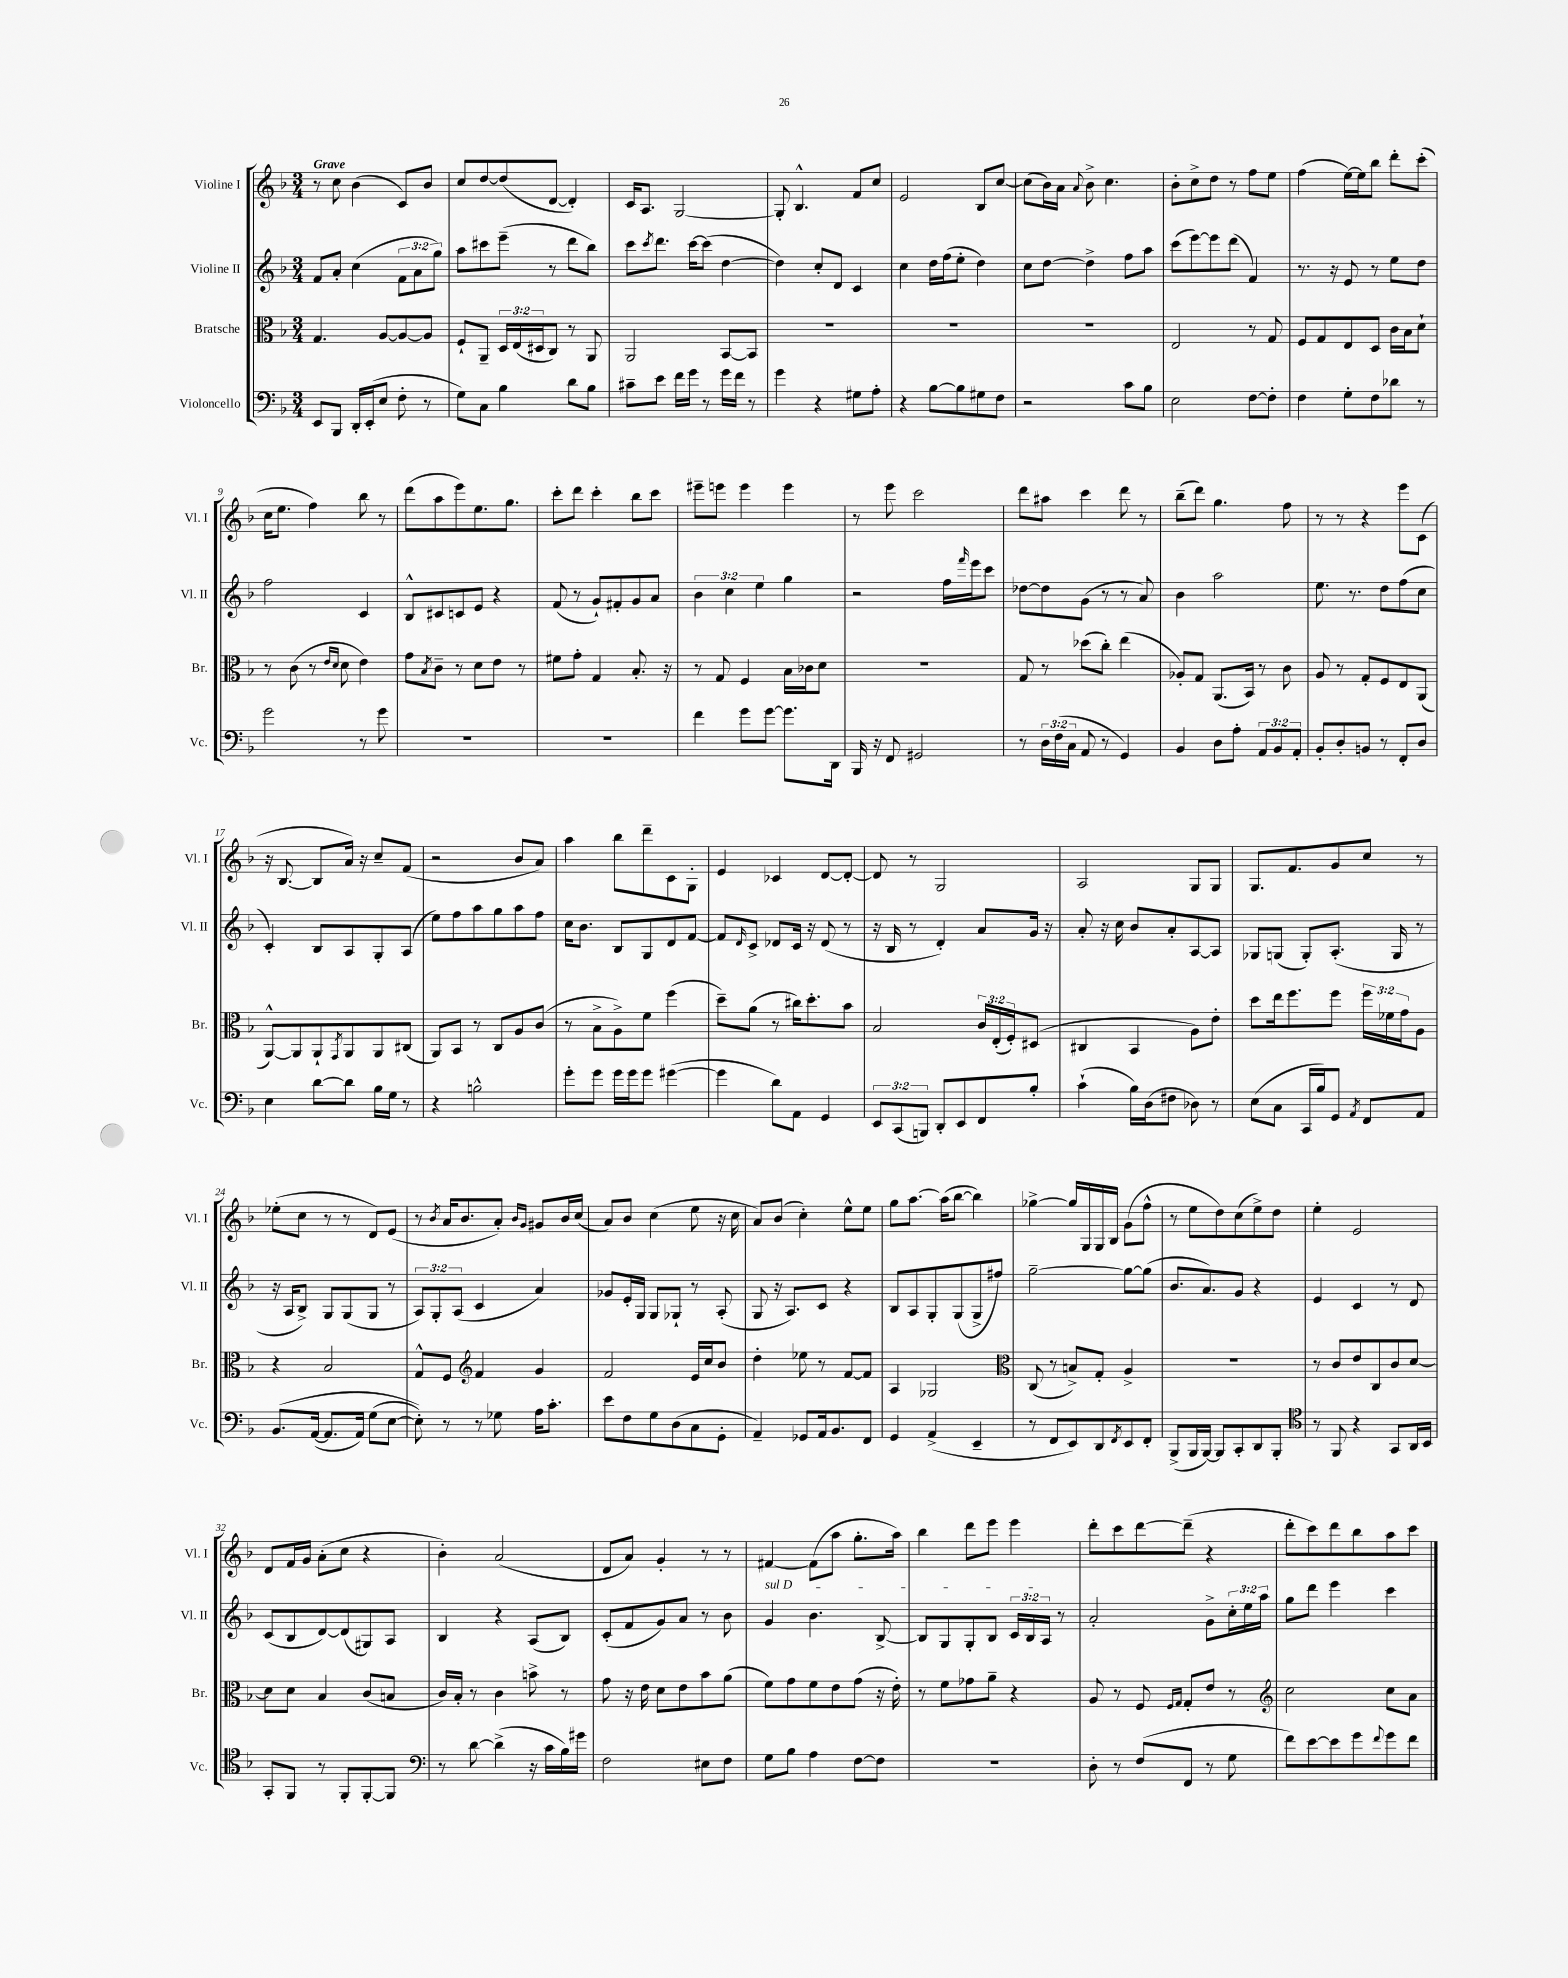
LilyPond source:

<<
\new StaffGroup <<
\new Staff = "s0" \with { instrumentName = "Violine I" shortInstrumentName = "Vl. I" } {
    \clef treble \key f \major \numericTimeSignature \time 3/4 \tempo "Grave"
    r8 c''8 bes'4( c'8) bes'8 |
    c''8 d''8~ d''8( d'8~ d'4-.) |
    c'16 a8. g2~ |
    g8-. bes4.-^ f'8 c''8 |
    e'2 bes8 c''8~ |
    c''8( bes'16) a'16 \appoggiatura { a'8 } bes'8-> c''4. |
    bes'8-. c''8-> d''8 r8 f''8 e''8 |
    f''4( e''16~) e''16 bes''8 d'''8-. c'''8-.( |
    c''16 e''8. f''4) bes''8 r8 |
    d'''8( a''8 e'''8) e''8. g''8. |
    c'''8-. d'''8 c'''4-. bes''8 c'''8 |
    eis'''8-- e'''8 e'''4 e'''4 |
    r8 e'''8 c'''2 |
    d'''8 ais''8 c'''4 d'''8 r8 |
    bes''8--( d'''8) g''4. f''8 |
    r8 r8 r4 e'''8 c'8( |
    r16 bes8.~ bes8 a'16) r16 c''8-- f'8( |
    r2 bes'8 a'8) |
    a''4 bes''8 d'''8-- c'8 g8-. |
    e'4 ces'4 d'8~ d'8~-. |
    d'8 r8 g2 |
    a2 g8 g8 |
    g8. f'8. g'8 c''8 r8 |
    ees''8-.( c''8 r8 r8 d'8) e'8( |
    r8 \acciaccatura { bes'8 } a'16 bes'8. a'8-.) \grace { bes'16 g'16 } gis'8 bes'16 c''16( |
    a'8) bes'8 c''4( e''8 r16 c''16 |
    a'8) bes'8( c''4-.) e''8-^ e''8 |
    g''8 a''8.~ a''16( bes''8~ bes''4) |
    ges''4~-> ges''16 g16 g16 bes16 g'8( f''8-^ |
    r8 e''8 d''8) c''8( e''8->) d''8 |
    e''4-. e'2 |
    d'8 f'16 g'16 a'8-.( c''8 r4 |
    bes'4-.) a'2( |
    d'8 a'8) g'4-. r8 r8 |
    fis'4~ fis'8( a''8 g''8.-. a''16) |
    bes''4 d'''8 e'''8 e'''4 |
    d'''8-. c'''8 d'''8~ d'''8--( r4 |
    d'''8-. c'''8) d'''8 bes''8 a''8 c'''8 \bar "|." |
}
\new Staff = "s1" \with { instrumentName = "Violine II" shortInstrumentName = "Vl. II" } {
    \clef treble \key f \major \numericTimeSignature \time 3/4 \override Staff.TupletNumber.text = #tuplet-number::calc-fraction-text
    f'8 a'8-. c''4( \tuplet 3/2 { f'8 a'8 g''8) } |
    a''8 cis'''8 e'''8--( r8 d'''8 bes''8) |
    c'''8 \acciaccatura { c'''8 } d'''8. c'''16~ c'''8( d''4~ |
    d''4) c''8-. d'8 c'4 |
    c''4 d''16 f''16( e''8-. d''4) |
    c''8 d''8~ d''4-> f''8 a''8 |
    c'''8( e'''8~) e'''8 d'''8( f'4) |
    r8. r16 e'8 r8 e''8 d''8 |
    f''2 c'4 |
    bes8-^ cis'8 c'8 e'8 r4 |
    f'8( r8 g'8-!) fis'8-. g'8 a'8 |
    \tuplet 3/2 { bes'4 c''4 e''4 } g''4 |
    r2 f''16 \grace { f'''16 } e'''16 c'''8 |
    des''8~ des''8 g'8( r8 r8 a'8) |
    bes'4 a''2 |
    e''8. r8. d''8 f''8( c''8 |
    c'4-.) bes8 a8 g8-. a8( |
    e''8) f''8 a''8 g''8 a''8 f''8 |
    c''16 bes'8. bes8 g8 d'8 f'8~ |
    f'8 \grace { d'16 } c'8-> des'8 c'16 r16 des'8( r8 |
    r16 bes16 r8 d'4-.) a'8 g'16 r16 |
    a'8-. r16 c''16 bes'8 a'8-. a8~ a8 |
    ges8 g8( g8-.) a8.-.( g16 r8 |
    r16 a16 bes8->) g8 g8( g8 r8 |
    \tuplet 3/2 { a8) g8-. a8( } c'4 a'4) |
    ges'8 e'16-. g16 g8 ges8-! r8 a8-.( |
    g8 r16 a8.) c'8 r4 |
    bes8 a8 g8-. g8( g8-> fis''8) |
    g''2~-- g''8~ g''8( |
    bes'8. a'8.) g'8 r4 |
    e'4 c'4 r8 d'8 |
    c'8( bes8 d'8~) d'8( gis8) a8 |
    bes4 r4 a8( bes8) |
    c'8-.( f'8 g'8) a'8 r8 bes'8 |
    \once \override TextSpanner.bound-details.left.text = \markup { \italic "sul D" } g'4\startTextSpan bes'4. bes8~-> |
    bes8 g8 g8-. bes8 \tuplet 3/2 { c'16 bes16 a16\stopTextSpan } r8 |
    a'2-. g'8-> \tuplet 3/2 { c''16-. e''16 a''16 } |
    g''8 d'''8 e'''4 c'''4 \bar "|." |
}
\new Staff = "s2" \with { instrumentName = "Bratsche" shortInstrumentName = "Br." } {
    \clef alto \key f \major \numericTimeSignature \time 3/4 \override Staff.TupletNumber.text = #tuplet-number::calc-fraction-text
    g4. a8~ a8~ a8 |
    f8-! a,8-- \tuplet 3/2 { d16 e16( dis16 } c8) r8 a,8 |
    a,2 bes,8~ bes,8 |
    R2. |
    R2. |
    R2. |
    e2 r8 g8 |
    f8 g8 e8 d8 c'16 bes16 d'8-! |
    r8 c'8( r8 \grace { e'16 d'16 } d'8 e'4) |
    g'8 \acciaccatura { bes8 } c'8-- r8 d'8 e'8 r8 |
    fis'8 g'8-. g4 bes8.-. r16 |
    r8 g8 f4 bes16 ces'16 d'8 |
    R2. |
    g8 r8 des''8( c''8-.) e''4( |
    aes8-.) g8 a,8.( bes,16) r8 c'8 |
    a8 r8 g8-. f8 e8 a,8( |
    a,8~-^) a,8 a,8-! \acciaccatura { g,8 } a,8 a,8 cis8( |
    a,8) bes,8 r8 c8 a8 c'8( |
    r8 bes8-> a8->) f'8 f''4( |
    d''8--) a'8( r8 cis''16) d''8.-. bes'8 |
    bes2 \tuplet 3/2 { c'16 e16-.( f16-.) } dis8( |
    cis4 bes,4 a8) e'8-. |
    d''8 e''16 f''8. f''8 \tuplet 3/2 { f''16 fes'16 g'16 } a8 |
    r4 bes2 |
    g8-^ f8 \clef treble f'4 g'4 |
    f'2 e'16 c''16 bes'8 |
    d''4-. ees''8 r8 f'8~ f'8 |
    a4 ges2 |
    \clef alto c8( r8 b8->) g8-. a4-> |
    R2. |
    r8 c'8 e'8 c8 c'8 d'8~ |
    d'8 d'8 bes4 c'8( b8 |
    c'16) bes16-. r8 c'4 b'8-> r8 |
    g'8 r16 e'16 d'8 e'8 bes'8 a'8( |
    f'8) g'8 f'8 e'8 g'8( r16 e'16-.) |
    r8 f'8 ges'8 a'8-- r4 |
    a8 r8 f8 \grace { f16 g16 } g8-. e'8 r8 |
    \clef treble c''2 c''8 a'8 \bar "|." |
}
\new Staff = "s3" \with { instrumentName = "Violoncello" shortInstrumentName = "Vc." } {
    \clef bass \key f \major \numericTimeSignature \time 3/4 \override Staff.TupletNumber.text = #tuplet-number::calc-fraction-text
    e,8 bes,,8 d,16-. e,16-.( e8 f8-. r8 |
    g8) c8 bes4 d'8 bes8 |
    cis'8-- e'8 f'16 g'16 r8 g'16 f'16 r8 |
    g'4 r4 gis8 a8-. |
    r4 bes8~ bes8 gis8 f8 |
    r2 c'8 bes8 |
    e2 f8~ f8-. |
    f4 g8-. f8 des'8 r8 |
    g'2 r8 g'8 |
    R2. |
    R2. |
    f'4 g'8 g'8~ g'8. d,16 |
    bes,,16 r16 f,8 gis,2 |
    r8 \tuplet 3/2 { d16 f16( c16 } a,8 r8 g,4) |
    bes,4 d8 a8-. \tuplet 3/2 { a,8 bes,8 a,8-. } |
    bes,8-. d8-. b,8 r8 f,8-. d8 |
    e4 d'8~ d'8 bes16 g16 r8 |
    r4 b2-^ |
    g'8-. g'8 g'16 g'16 g'8 gis'4~( |
    gis'4 d'8) a,8 g,4 |
    \tuplet 3/2 { e,8 c,8( b,,8) } d,8-. e,8 f,8 bes8-. |
    c'4-!( bes16) d16( fis8 des8) r8 |
    e8( c8 c,16 bes16) g,8 \acciaccatura { a,8 } f,8 a,8 |
    bes,8.\( a,16~( a,8. a,16) g8( e8~ |
    e8-.)\) r8 r8 ges8 a16 c'8.-. |
    e'8 f8 g8 d8( c8 g,8-. |
    a,4--) ges,8 a,16 bes,8. f,8 |
    g,4 a,4->( e,4-- |
    r8 f,8 e,8) d,8 \acciaccatura { f,8 } e,8 f,8-. |
    bes,,8->( bes,,16 bes,,16~) bes,,8 c,8-. d,8 bes,,8-. |
    \clef tenor r8 f,8 r4 g,8 a,16 bes,16 |
    g,8-. f,8 r8 f,8-. f,8~-. f,8 |
    \clef bass r8 d'8~ d'4->( r16 c'16 bes16) gis'16 |
    f2 eis8 f8 |
    g8 bes8 a4 f8~ f8 |
    R2. |
    d8-. r8 f8( f,8 r8 g8 |
    f'8) e'8~ e'8 g'8 \appoggiatura { f'8 } g'8 f'8 \bar "|." |
}
>>
>>
